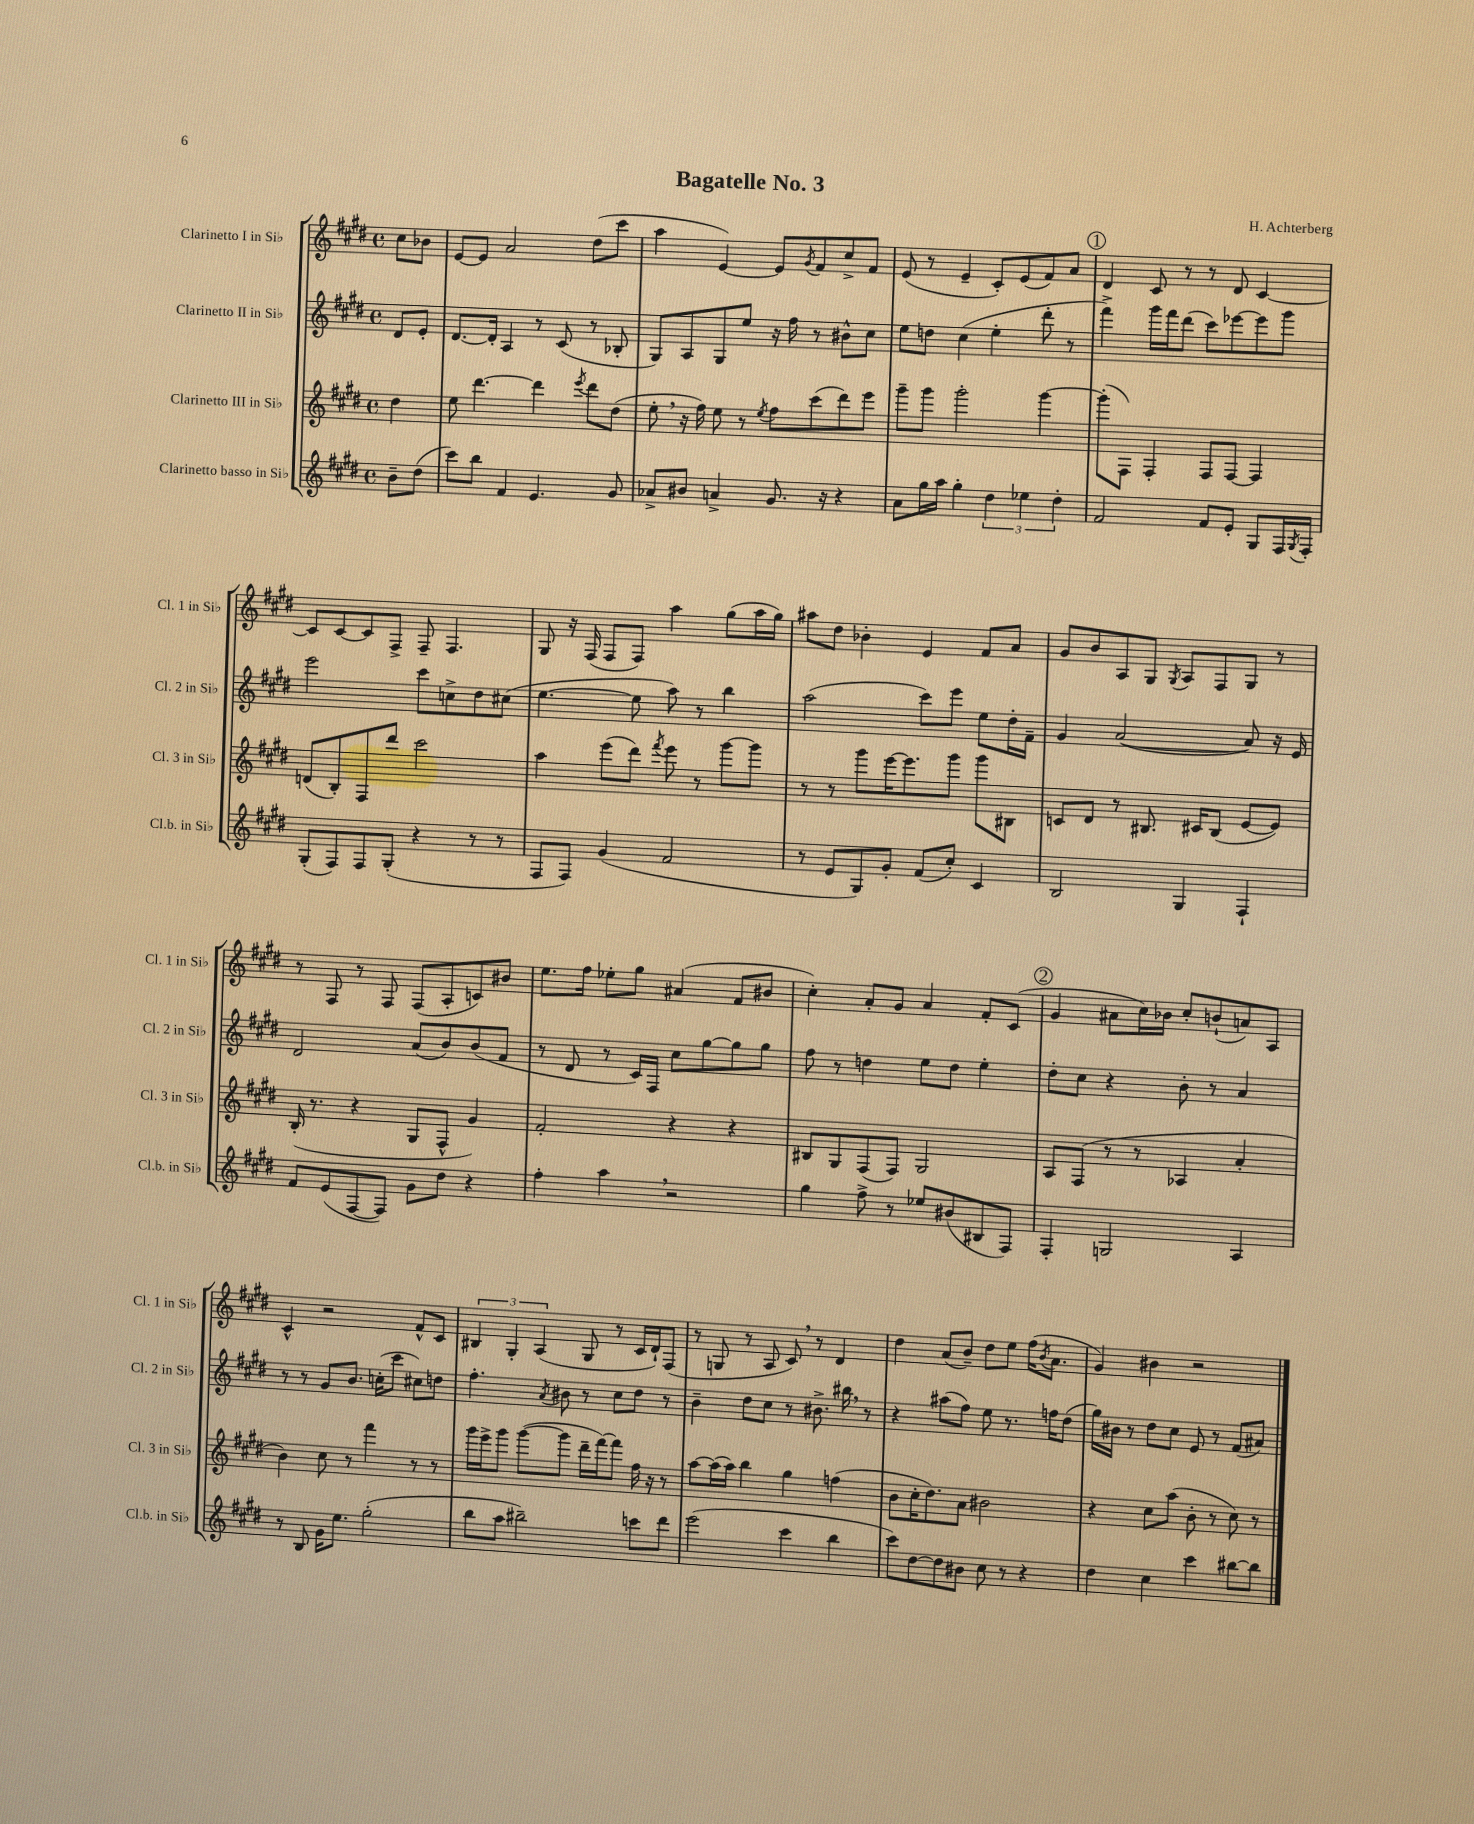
\header { title = "Bagatelle No. 3" composer = "H. Achterberg" }
<<
\new StaffGroup <<
\new Staff = "s0" \with { instrumentName = "Clarinetto I in Sib" shortInstrumentName = "Cl. 1 in Sib" } {
    \clef treble \key e \major \defaultTimeSignature \time 4/4 \partial 4
    cis''8 bes'8 |
    e'8~ e'8 a'2 dis''8( cis'''8 |
    a''4 e'4~) e'8 \acciaccatura { gis'8 } fis'8 cis''8-> fis'8 |
    e'8( r8 e'4-- cis'8-.) e'8( fis'8) a'8 |
    \mark \markup { \circle "1" } dis'4 cis'8 r8 r8 dis'8 cis'4~ |
    cis'8 cis'8~ cis'8 fis8-> fis8-- fis4. |
    gis8 r16 fis16( fis8 fis8) a''4 gis''8( a''16 gis''16) |
    ais''8 dis''8 bes'4-. e'4 fis'8 a'8 |
    gis'8 b'8 a8 gis8 \acciaccatura { gis8 } a8 fis8 gis8 r8 |
    r8 fis8 r8 fis8 fis8( a8-. c'8) bis'8 |
    e''8. fis''16 ees''8-. gis''8 ais'4( fis'8 bis'8 |
    cis''4-.) a'8-. gis'8 a'4 fis'8-. cis'8( |
    \mark \markup { \circle "2" } gis'4 ais'8 cis''16) bes'16 cis''8-. b'8-!( a'8) a8 |
    cis'4-^ r2 fis'8-^ cis'8 |
    \tuplet 3/2 { bis4 gis4-. a4( } gis8 r8 cis'16 dis'16-!) fis8( |
    r8 g8 r8 a8 cis'8) \breathe r8 dis'4 |
    dis''4 a'8( b'8--) dis''8 e''8 fis''16( \acciaccatura { b'8 } a'8. |
    gis'4) bis'4 r2 \bar "|." |
}
\new Staff = "s1" \with { instrumentName = "Clarinetto II in Sib" shortInstrumentName = "Cl. 2 in Sib" } {
    \clef treble \key e \major \defaultTimeSignature \time 4/4 \partial 4
    dis'8 e'8-. |
    dis'8.~ dis'16-. a4 r8 cis'8( r8 bes8-. |
    gis8) a8 gis8 e''8 r16 fis''16 r8 bis'8-^ cis''8 |
    e''8 d''8 cis''4( e''4-. dis'''8-. r8 |
    \mark \markup { \circle "1" } fis'''4->) gis'''16 fis'''16 dis'''8( cis'''8) ees'''8~ ees'''8 gis'''8 |
    e'''2 cis'''8 c''8-> dis''8 cis''8( |
    e''4.~ e''8 a''8) r8 b''4 |
    a''2( cis'''8) e'''8 e''8 dis''16-. fis'16-- |
    gis'4 a'2~( a'8) r16 e'16 |
    dis'2 a'8( b'8) b'8( fis'8 |
    r8 dis'8 r8 cis'16) fis16 cis''8 gis''8~ gis''8 gis''8 |
    fis''8 r8 d''4 e''8 d''8 e''4-. |
    \mark \markup { \circle "2" } dis''8-. cis''8 r4 b'8-. r8 a'4 |
    r8 r8 gis'8 b'8. c''16-.( cis'''8 cis''8) d''8 |
    fis''4.-. \acciaccatura { a'8 } bis'8 r8 cis''8 dis''8 r8 |
    b'4-- dis''8 cis''8 r8 bis'8.-> bis''16 \breathe r8 |
    r4 ais''8( fis''8) e''8 r8. f''16 dis''8( |
    gis''16) bis'16 r8 dis''8 cis''8 e'8 r8 fis'8( ais'8) \bar "|." |
}
\new Staff = "s2" \with { instrumentName = "Clarinetto III in Sib" shortInstrumentName = "Cl. 3 in Sib" } {
    \clef treble \key e \major \defaultTimeSignature \time 4/4 \partial 4
    dis''4 |
    e''8 dis'''4.~ dis'''4 \acciaccatura { e'''8 } dis'''8 dis''8( |
    e''8-. \breathe r16 fis''16) e''8 r8 \acciaccatura { e''8 } fis''8 cis'''8( dis'''8) e'''8 |
    gis'''8-- gis'''8 gis'''2-. gis'''4~ |
    \mark \markup { \circle "1" } gis'''8-.( fis8) fis4-. fis8 fis8~ fis4 |
    d'8( b8-.) fis8 dis'''8 cis'''2 |
    a''4 e'''8( dis'''8) \acciaccatura { fis'''8 } e'''8 r8 gis'''8~ gis'''8 |
    r8 r8 gis'''8 e'''16~ e'''8. gis'''8 gis'''8 bis8 |
    c'8 dis'8 r8 bis8. cis'16 bis8( e'8~ e'8) |
    b16-.( r8. r4 gis8 fis8-^ gis'4) |
    fis'2-. r4 r4 |
    bis8 gis8 fis8( fis8) gis2 |
    \mark \markup { \circle "2" } a8 fis8( r8 r8 aes4 a'4-. |
    b'4) cis''8 r8 fis'''4 r8 r8 |
    gis'''16 e'''16-> gis'''8 gis'''8~( gis'''8 dis'''16-- fis'''16~) fis'''8 fis''16 r16 r8 |
    a''8~ a''16( a''16) b''4 gis''4 f''4( |
    b'8 cis''16-. dis''8.) a'8 bis'2 |
    r4 cis''8 a''8( b'8-. r8 cis''8) r8 \bar "|." |
}
\new Staff = "s3" \with { instrumentName = "Clarinetto basso in Sib" shortInstrumentName = "Cl.b. in Sib" } {
    \clef treble \key e \major \defaultTimeSignature \time 4/4 \partial 4
    b'8-- dis''8( |
    cis'''8) b''8 fis'4 e'4. gis'8 |
    aes'8-> bis'8 a'4-> gis'8. r16 r4 |
    a'8 gis''16 a''16 gis''4-. \tuplet 3/2 { dis''4 ees''4 dis''4-. } |
    \mark \markup { \circle "1" } fis'2 fis'8 e'8-. gis8 fis16 \acciaccatura { gis8 } fis16-. |
    gis8-.( fis8) fis8 gis8-.( r4 r8 r8 |
    fis8 fis8) gis'4( fis'2 |
    r8 e'8 gis8) gis'8-. fis'8( cis''8-.) cis'4 |
    b2 gis4 fis4-! |
    fis'8 e'8( fis8~ fis8) gis'8 dis''8 r4 |
    fis''4-. a''4 \breathe r2 |
    gis''4 fis''8-> r8 ees''8 bis'8( bis8 fis8) |
    \mark \markup { \circle "2" } fis4-. g2 a4 |
    r8 b8 gis'16 e''8. gis''2-.( |
    b''8 a''8 bis''2--) c'''8 dis'''8 |
    e'''2( cis'''4 b''4 |
    cis'''8) dis''8~ dis''8 bis'8 cis''8 r8 r4 |
    dis''4 cis''4 cis'''4 bis''8~ bis''8 \bar "|." |
}
>>
>>
\layout { \context { \Score \remove "Bar_number_engraver" } }
